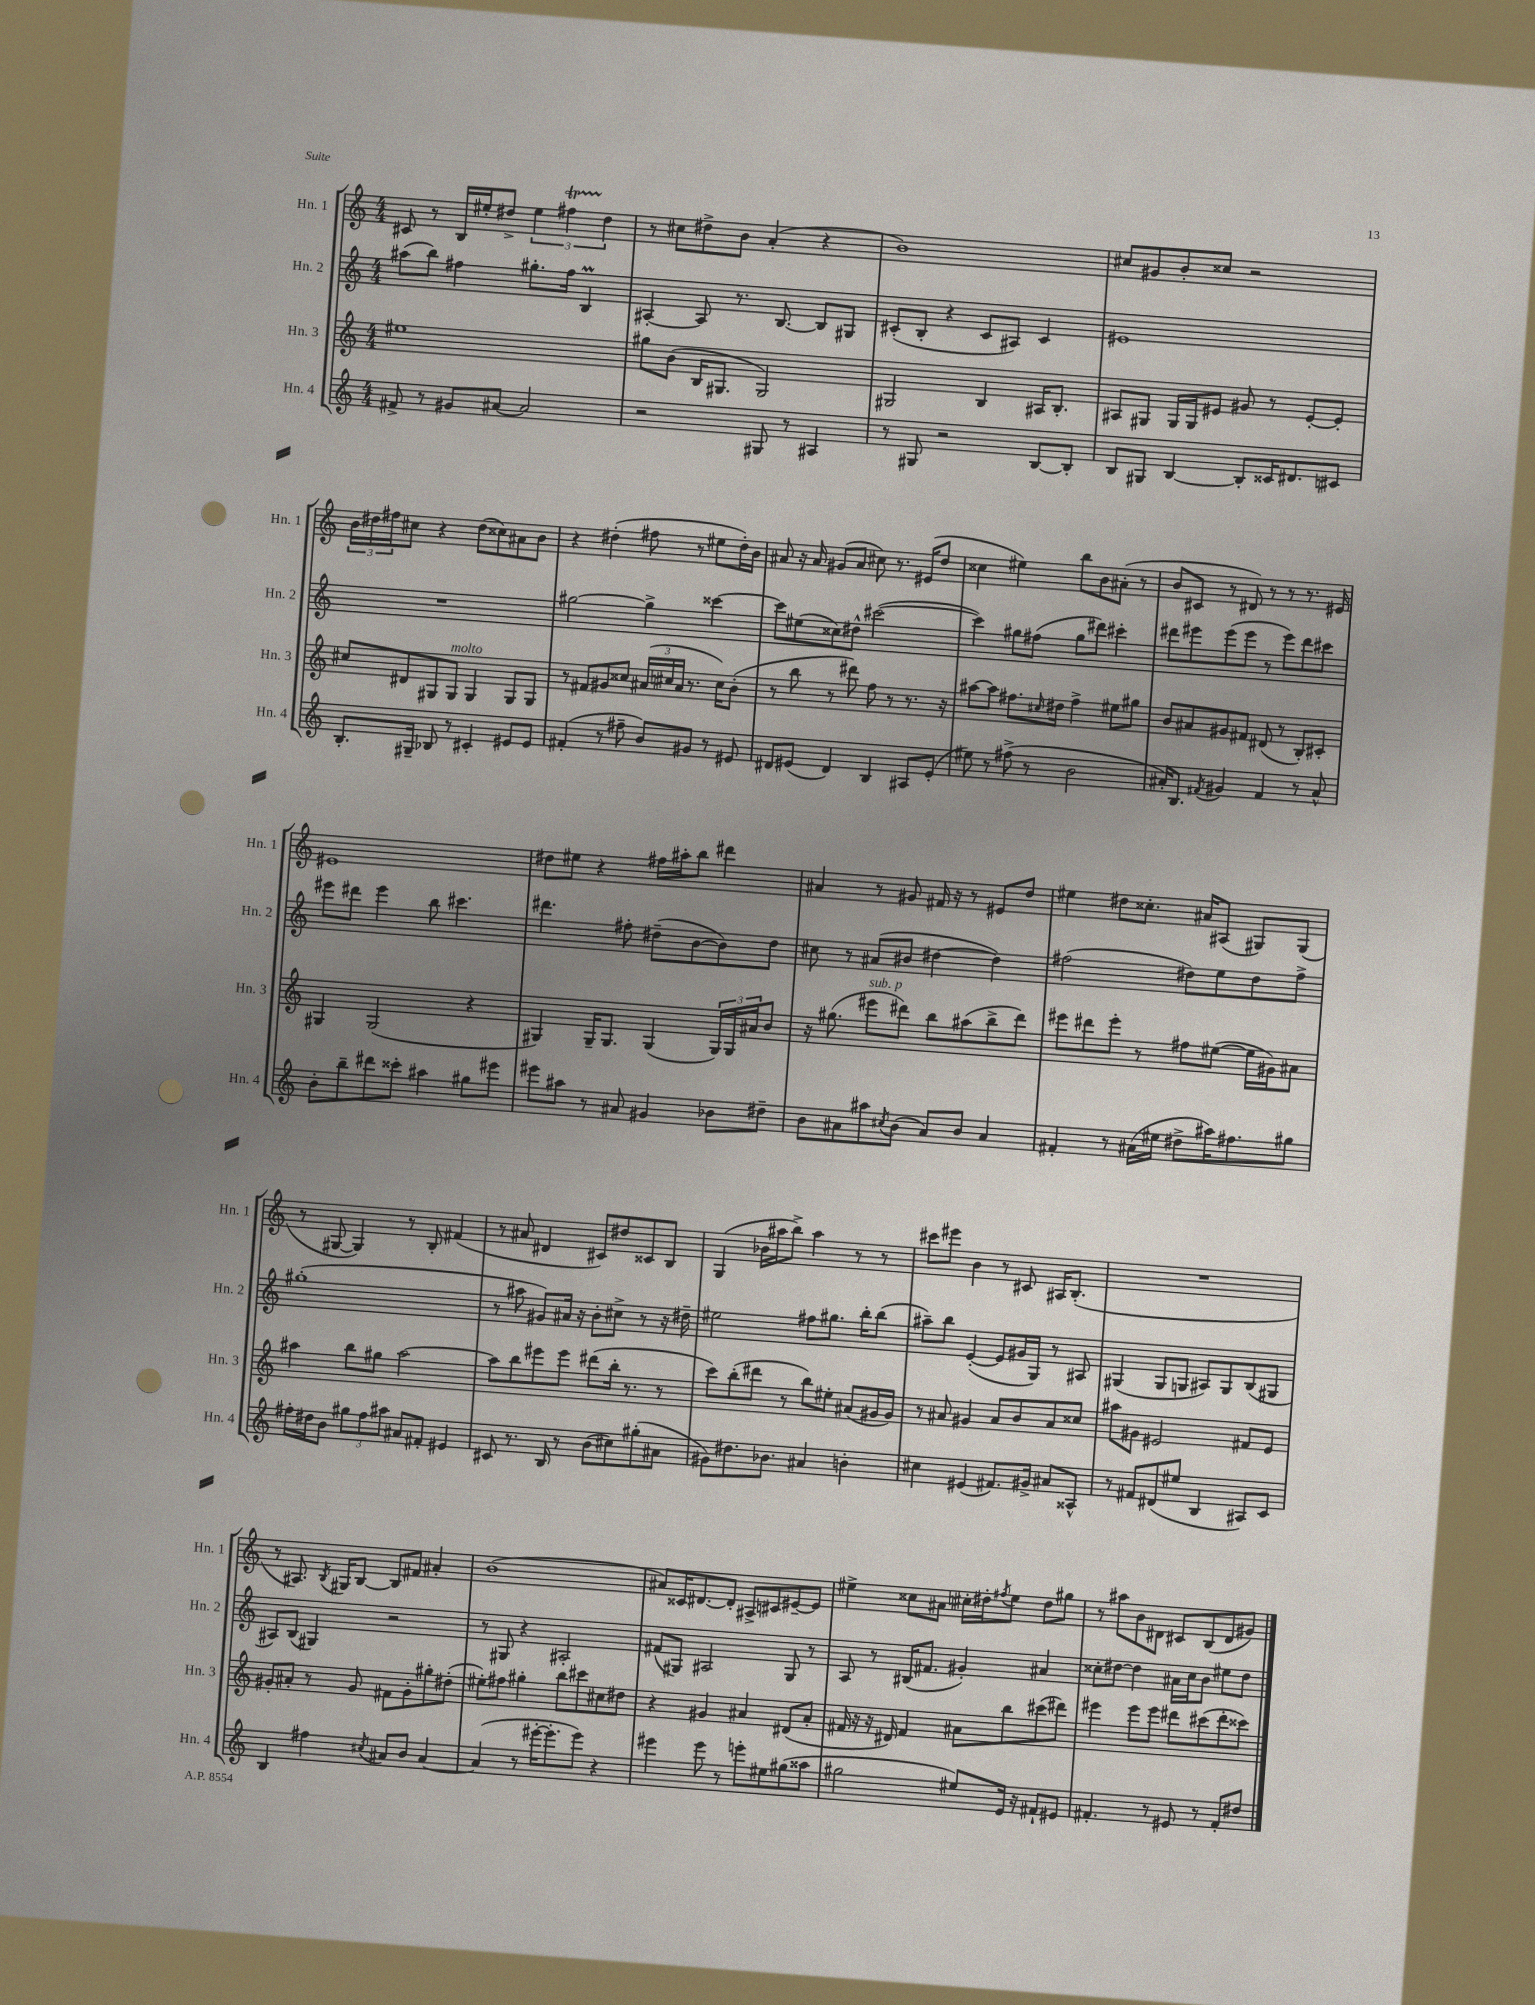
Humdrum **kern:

**kern	**kern	**kern	**kern
*staff4	*staff3	*staff2	*staff1
*clefG2	*clefG2	*clefG2	*clefG2
*k[]	*k[]	*k[]	*k[]
*M4/4	*M4/4	*M4/4	*M4/4
8f#^/	1ee#	(8aa#\L	8c#/
8r	.	8bb\J)	8r
8g#/L	.	4ff#\	16B/LL
.	.	.	16ee#'/J
[8a#/J	.	.	8dd#^/J
2a#/]	.	8.gg#'\L	6ee#\
.	.	.	6ff#\
.	.	16ff#\Jk	.
.	.	4B/	.
.	.	.	6dd#\
=	=	=	=
2r	8gg#\L	[4A#'/	8r
.	(8b\J	.	8cc#\L
.	16B/LK	8A#/]	8dd#^\
.	8.G#/J	.	.
.	.	8.r	8b\J
8G#/	2G#/)	.	(4a'/
.	.	[8.B/	.
8r	.	.	.
4A#/	.	8B/]L	4r
.	.	8G#/J	.
=	=	=	=
8r	2G#/	(8c#'/L	1b)
8G#/	.	8B'/J	.
2r	.	4r	.
.	4B/	8c#/L	.
.	.	8A#/J)	.
[8B/L	16A#/LK	4c#/	.
.	8.B'/J	.	.
8B'/]J	.	.	.
=	=	=	=
8B/L	8A#/L	1e#	8cc#/L
8G#/J	8G#/J	.	8g#/
[4B/	16G#/LL	.	8b'/
.	16G#/J	.	.
.	8e#/J	.	8cc##/J
8B'/]L	8g#/	.	2r
16c##/K	8r	.	.
8.d#/	.	.	.
.	[8e#'/L	.	.
8c#/J	8e#'/]J	.	.
=	=	=	=
8.B'/L	8cc#/L	1r	24b\LL
.	.	.	24dd#\
.	.	.	24ff#\J
.	8d#/	.	8cc#\J
16G#~/Jk	.	.	.
8B-/	8G#/	.	4r
8r	8G#/J	.	.
4c#'/	4G#/	.	(8dd#\L
.	.	.	8cc##\)
8e#/L	8G#/L	.	8a#\
8e#/J	8G#/J	.	8b\J
=	=	=	=
(4f#'/	8r	[2gg#\	4r
.	8f#/L	.	.
8r	8g#/	.	(4dd#'\
8ff#~\	8cc##/J	.	.
8b/L)	(24a#/LL	4gg#^\]	8ff#\
.	24cc#/	.	.
.	24a#/JJ	.	.
8g#/J	8.r	.	8r
8r	.	[4ccc##\	8ee#\L
.	16cc#\LK)	.	.
8e#/	(8b'\J	.	16dd#'\L)
.	.	.	16b\JJ
=	=	=	=
8d#/L	8r	8ccc##\]L	8a#/
(8e#/J	8bb\	(8ee#\	16r
.	.	.	16a#/
4d#/)	8r	8cc##\)	(8g#/L
.	8ddd#\)	8dd#^^\J	8a#/J
4B/	8ff\	([2ccc#\	8cc#\)
.	8r	.	8.r
8A#/L	8.r	.	.
.	.	.	(16e#/LK
(8e#'/J	.	.	8dd/J
.	16r	.	.
=	=	=	=
8ee#\)	[8aa#\L	4ccc#\])	4cc##\
8r	8aa#\]J	.	.
(8ff#^\	8.ff#\L	8gg#\L	4ee#\)
8r	.	(8ff#\J	.
.	16qqcc#/	.	.
.	16dd#\Jk	.	.
2b\	4ff#^\	8gg#\L	8bb\L
.	.	8ddd#\J)	8b\
.	8ee#\L	4ccc#'\	(8a#'\J
.	8gg#\J	.	8r
=	=	=	=
16a#'/LK)	8b/L	8ddd#\L	8b/L
8.B/J	.	.	.
.	8a#/	8eee#\	8c#/J
8qf#/	.	.	.
4g#/	8g#/	(8eee#\	8r
.	8f#/J	8eee#\J	8d#/)
4f#/	(8d#/	8r	8r
.	8r	8eee#\L)	8r
8r	8B'/L)	8ddd#\	8.r
8a#^^/	8c#'/J	8ccc#\J	.
.	.	.	16e#/
=	=	=	=
8b'\L	4G#/	8eee#\L	1e#
8bb~\	.	8ddd#\J	.
8ddd#\	(2G#/	4eee#\	.
8ccc##'\J	.	.	.
4aa#\	.	8bb\	.
.	.	4.ccc#\	.
8gg#\L	4r	.	.
8eee#\J	.	.	.
=	=	=	=
8eee#\L	4G#/)	4.ddd#\	8dd#\L
8aa#\J	.	.	8ee#\J
8r	16G#~/LK	.	4r
.	8.G#/J	.	.
8a#/	.	8ff#'\	.
4g#/	(4G#/	(8dd#~\L	16ff#\LL
.	.	.	16aa#'\J
.	.	[8b\	8bb\J
8b-\L	24G#/LL)	8b\])	4ddd#\
.	24G#/	.	.
.	24a#/J	.	.
8dd#~\J	8b/J	8dd#\J	.
=	=	=	=
8b\L	16r	8cc#\	4a#/
.	(8.gg#\	.	.
8a#\	.	8r	.
8aa#\	8eee#\L	(8a#/L	8r
8qcc#/	.	.	.
(8b\J	8ddd#\J)	8b#/J	8g#/
8a#/L)	8bb\L	[4dd#\	16f#/
.	.	.	16r
8b/J	(8aa#\	.	8r
4a#/	8bb^\	4dd#\])	8e#/L
.	8ddd#\J)	.	8dd/J
=	=	=	=
4f#'/	8eee#\L	(2ff#\	4ee#\
.	8ddd#\	.	.
8r	8eee#'\J	.	8dd#\L
(16a#\LL	8r	.	8.cc##'\J
16ee#\JJ	.	.	.
8dd#^\L	8ff#\L	8dd#\L)	.
.	.	.	16a#/LK
16aa#\K)	([8ee#\J	8ee\	(8A#/J
8.ff#\	.	.	.
.	16ee#\]LL	8dd#\	8G#/L)
.	16g#\J)	.	.
8gg#\J	8a#\J	8ff#^\J	(8G#/J
=	=	=	=
16ff#'\LL	4aa#\	(1gg#'	8r
16dd#\J	.	.	.
8b\J	.	.	[8G#/
12gg#\L	8bb\L	.	4G#/])
12ff#\	.	.	.
.	8gg#\J	.	.
12aa#\J	.	.	.
8a#/L	[2aa#\	.	8r
8f#'/J	.	.	8B'/
4e#/	.	.	(4f#/
=	=	=	=
8c#/	8aa#\]L	8r	8r
8.r	8bb\	8aa#\	8a#/
.	8eee#\	8g#/L)	4d#/
16B/	.	.	.
8r	8eee#\J	16a#/Jk	.
.	.	16r	.
(8b\L	(8ddd#\L	8b'\L	8c#/L)
8cc#\)	16bb'\Jk	8cc#^\J	8dd#/
.	8.r	.	.
(8gg#'\	.	8r	8c##/
8a#\J	8r	16r	8B/J
.	.	16dd#~\	.
=	=	=	=
8g#\L)	8ccc\L)	2ee#\	(4G/
8.dd#\	(8bb'\	.	.
.	8ddd#\J	.	16b-\LL
8.b-\J	.	.	16aa#\J
.	8r	.	8bb^\J)
4a#/	8bb\L)	8ff#\L	4aa#\
.	8ee#'\J	8.gg#\J	.
4b'\	(8a#/L	.	8r
.	.	16bb'\LK	.
.	16g#/L	(8bb\J	8r
.	16g#/JJ)	.	.
=	=	=	=
4cc#\	8r	8aa#~\L)	8ccc#\L
.	8a#/	8bb\J	8eee#\J
(4e#/	4g#/	([4e'/	4b\
8.f#/L)	8a#/L	8e/]L	8r
.	8b/	16g#/L	8c#/
16g#^/Jk	.	16G/JJ)	.
8a#/L	8a#/	8r	16A#/LK
.	.	.	(8.B'/J
8A##^^/J	8cc##/J	8A#/	.
=	=	=	=
8r	8aa#\L	(4G#/	1r
8f#/L	8g#\J	.	.
(8d#/	2e#/	8G#/L	.
8ee#/J	.	8G/J	.
4B/	.	8A#/L)	.
.	.	8G/	.
8A#/L)	8f#/L	(8B/	.
8c/J	8e#/J	8G#/J	.
=	=	=	=
4B/	8g#'/L	8A#/L)	8r
.	8a#'/J	(8B/J	8.A#/)
4ff#\	8r	4G#/)	.
.	.	.	8qB/
.	.	.	16G#/LK
.	8g#/	.	[8B/J
8qcc#/	.	.	.
8a#/L	8f#\L	2r	8B/]L
8b/J	8g#'\	.	8f#/J
[4a#/	8gg#'\	.	4a#'/
.	(8dd#'\J	.	.
=	=	=	=
(4a#/]	8ee#'\L)	8r	(1b
.	8ff#\J	8G#/	.
8r	4gg#'\	4r	.
[16eee#'\LK	.	.	.
8.eee#'\]	.	.	.
.	8bb\L	2A#'/	.
8eee#\J)	8ccc#\	.	.
4r	8cc#\	.	.
.	8dd#\J	.	.
=	=	=	=
4eee#\	4r	(8f#/L	8a#/L)
.	.	8G#/J)	16c##/K
.	.	.	[8.d#/
8eee#\	4g#/	2A#/	.
8r	.	.	8d#'/]J
8eee'\L	4a#/	.	8A#^/L
8ee#\	.	.	8c#/
(8gg#\	(8d#/L	8G#/	[8e#~/
8aa##\J	8a#'/J	8r	8e#/]J
=	=	=	=
2gg#\	16f#/	8A/	4ee#^\
.	16r	.	.
.	16r	8r	.
.	16d#/)	.	.
.	4f#/	(16B#/LK	8cc##\L
.	.	8.f#/J	.
.	.	.	8a#\J
8ee#/L)	8a#\L	4g#'/)	16cc#'\LL
.	.	.	16dd#'\J
.	.	.	8qff#/
16e/Jk	8bb\	.	8ee#\J
16r	.	.	.
8f#`/L	(8ccc#\	4a#/	8dd#\L
8e#/J	8ddd#\J)	.	8gg#\J
=	=	=	=
4.f#'/	4eee#\	8cc##'\L	8r
.	.	[8dd#\J	8aa#\L
.	8eee#\L	4dd#\]	8b\
8r	8eee#\J	.	8d#\J
8e#/	8ddd#\L	16a#\LL	8c#/L
.	.	16cc##\J	.
8r	(8ccc#\	8b\J	(8B/
8f#'/L	8ddd#'\	8ee#\L	8d#/
8dd#/J	8ccc##\J)	8dd#\J	8g#/J)
==	==	==	==
*-	*-	*-	*-
